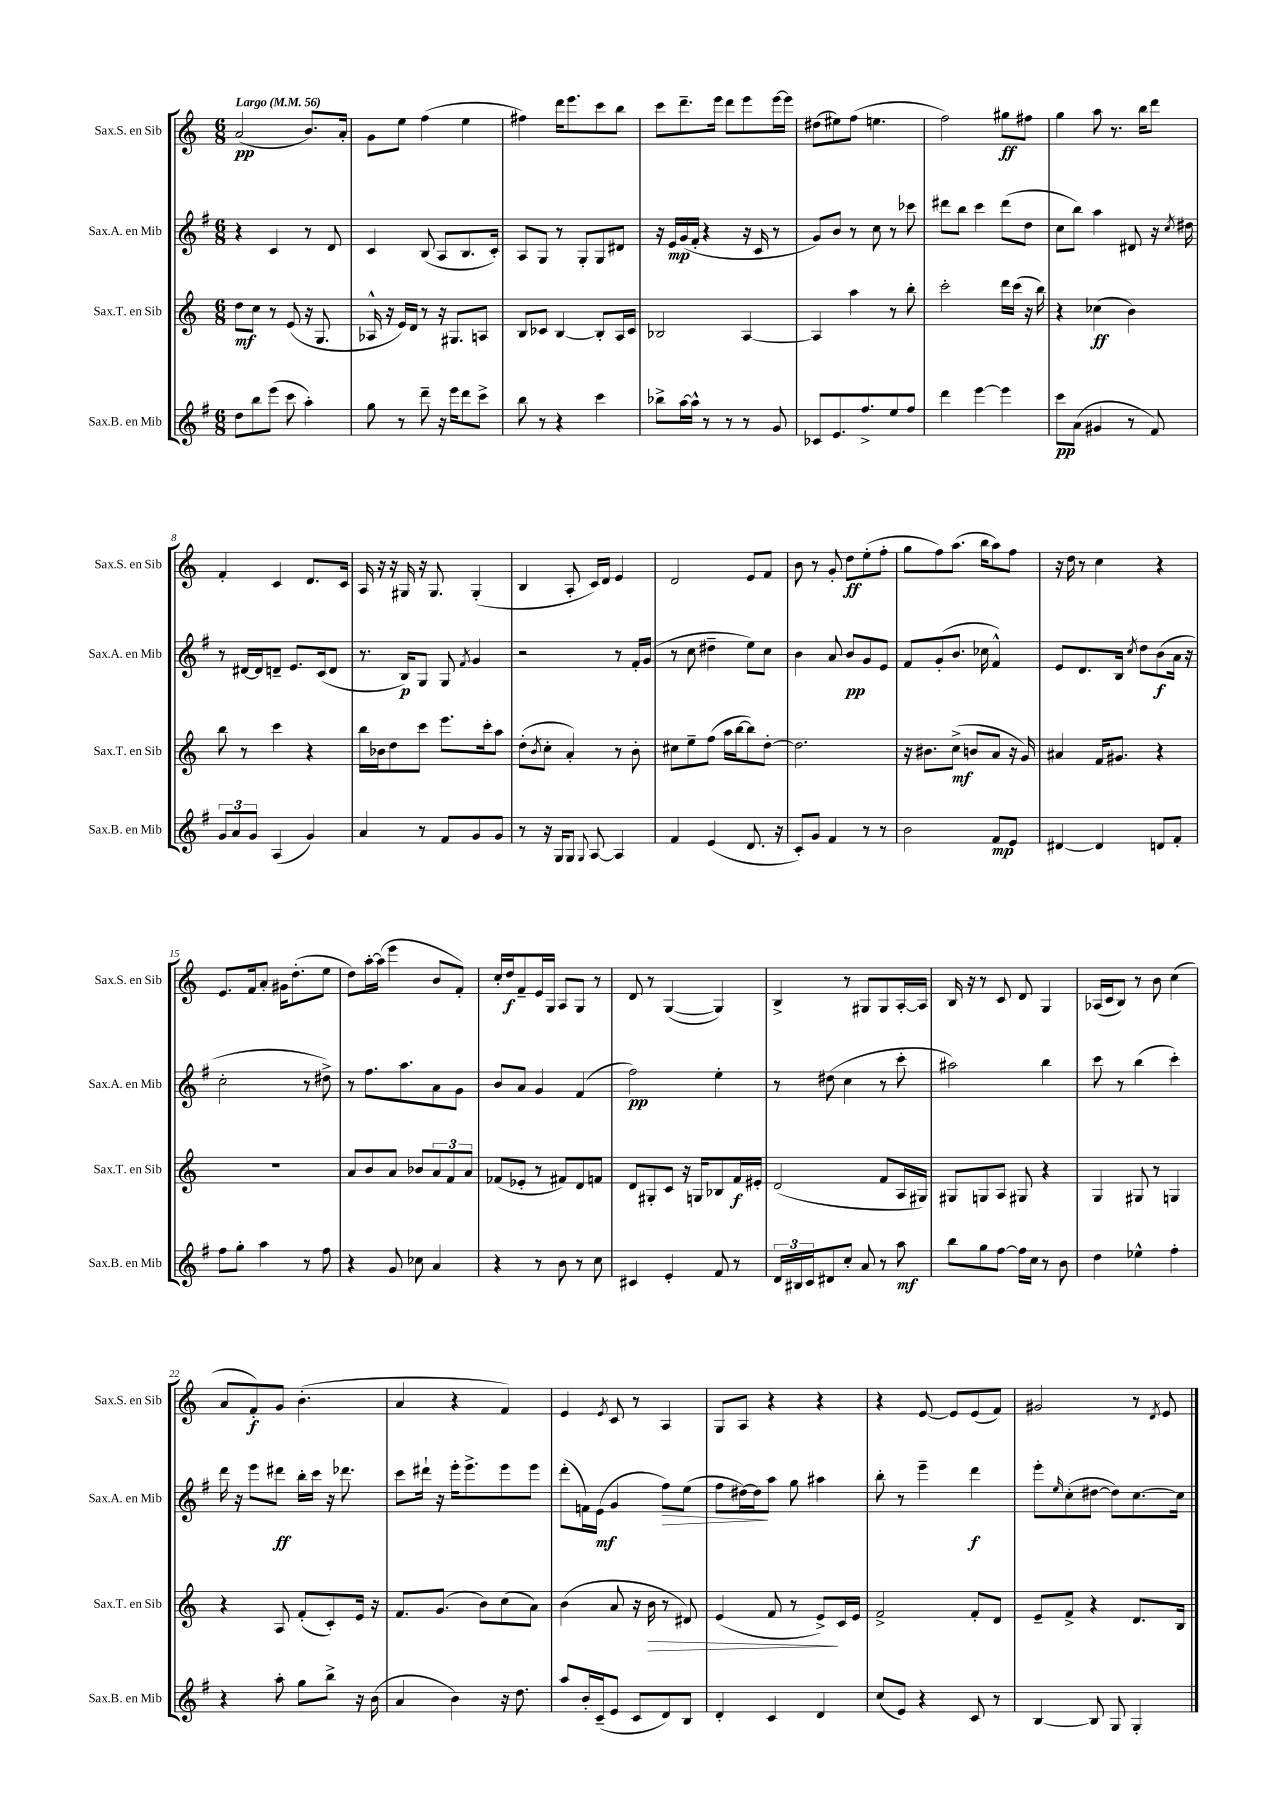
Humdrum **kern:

**kern	**kern	**kern	**kern
*staff4	*staff3	*staff2	*staff1
*clefG2	*clefG2	*clefG2	*clefG2
*k[f#]	*k[]	*k[f#]	*k[]
*M6/8	*M6/8	*M6/8	*M6/8
*MM56	*MM56	*MM56	*MM56
8dd	8dd	4r	(2a
8bb	8cc	.	.
(8eee	8r	4c	.
8ccc	(8e	.	.
4aa')	16r	8r	8.b)
.	8.G	.	.
.	.	8d	.
.	.	.	16a'
=	=	=	=
8gg	16A-^^	4c	8g
.	16r	.	.
8r	16e)	.	8ee
.	16d	.	.
8ddd~	8r	(8B	(4ff
16r	16r	8A	.
16eee	8.G#	.	.
8ddd	.	8.B	4ee
8ccc^	8A	.	.
.	.	16c')	.
=	=	=	=
8bb	8B	8A	4ff#)
8r	8c-	8G	.
4r	[4B	8r	16ddd
.	.	.	8.eee
.	.	8G'	.
4ccc	8B']	8G	8ccc
.	16A	8d#	8bb
.	16c-	.	.
=	=	=	=
8bb-^	2B-	16r	8ccc
.	.	16e	.
[16aa	.	(16g	8.ddd~
16aa^^]	.	16f#'	.
8r	.	4r	.
.	.	.	16eee
8r	.	.	8ddd
8r	[4A	16r	8eee
.	.	16c	.
8g	.	8r	[16eee
.	.	.	16eee]
=	=	=	=
8c-	4A]	8g)	(8dd#
8.e	.	8b	8ee#)
.	4aa	8r	(8ff
8.ff#^	.	.	.
.	.	8cc	4.ee
8ee	8r	8r	.
8ff#	8bb'	8ccc-	.
=	=	=	=
4ddd	2ccc'	8ddd#	2ff)
.	.	8bb	.
[4eee	.	4ccc	.
4eee]	16ddd	(8ddd#	8gg#
.	(16ccc	.	.
.	16r	8dd	8ff#
.	16bb)	.	.
=	=	=	=
8ccc	4r	8cc	4gg
(8a	.	8bb)	.
4g#	(4cc-	4aa	8aa
.	.	.	8.r
8r	4b)	8d#	.
.	.	.	16bb
8f#)	.	16r	8ddd
.	.	8qcc	.
.	.	16dd#	.
=	=	=	=
12g	8bb	8r	4f'
12a	.	.	.
.	8r	[16d#	.
12g	.	.	.
.	.	16d#]	.
(4A	4ccc	8d~	4c
.	.	8.e	.
4g)	4r	.	8.d
.	.	(16c	.
.	.	8d	.
.	.	.	16c
=	=	=	=
4a	16bb	8.r	16A
.	16b-	.	16r
.	8dd	.	16r
.	.	16B)	16G#
8r	8ccc	8G	16r
.	.	.	8.G#
8f#	8.eee	8G	.
.	.	8qf#	.
8g	.	4g	(4G#'
.	16ccc'	.	.
8g	8aa	.	.
=	=	=	=
8r	(8dd'	2r	4B
.	8qb	.	.
16r	8cc'	.	.
16G	.	.	.
8G	4a')	.	8A'
8qqG	.	.	.
[8A	.	.	16c)
.	.	.	16d
4A]	8r	8r	4e
.	8b'	16f#'	.
.	.	(16g	.
=	=	=	=
4f#	8cc#	8r	2d
.	8ee~	8cc	.
(4e	(8ff	4dd#~	.
.	16aa	.	.
.	[16bb	.	.
8.d	8bb])	8ee)	8e
.	[8dd'	8cc	8f
16r	.	.	.
=	=	=	=
8c')	2.dd]	4b	8b
8g	.	.	8r
4f#	.	8a	8g'
.	.	8b	8dd
8r	.	8g	(8ee'
8r	.	8e	8ff'
=	=	=	=
2b	16r	8f#	8gg
.	8.b#	.	.
.	.	(8g'	8ff)
.	(8cc^	8.b	(8.aa
.	8b	.	.
.	.	16cc-	16bb
8f#	8a	4f#^^)	8aa)
8e	16r	.	8ff
.	16g)	.	.
=	=	=	=
[4d#	4a#	8e	16r
.	.	.	16dd
.	.	8.d	8r
4d#]	16f	.	4cc
.	8.g#	16B	.
.	.	8qcc	.
.	.	8dd	.
8d	4r	(8b	4r
8f#'	.	16a	.
.	.	16r	.
=	=	=	=
8ff#	2.r	2cc'	8.e
8gg'	.	.	.
.	.	.	16f
4aa	.	.	8a'
.	.	.	16g#
.	.	.	(8.dd'
8r	.	8r	.
8ff#	.	8dd#^)	8ee
=	=	=	=
4r	8a	8r	8dd)
.	8b	8.ff#	[16aa'
.	.	.	(16aa]
8g	8a	.	4eee
.	.	8.aa	.
8cc-	8b-	.	.
4a	12a	8a	8b
.	12f	.	.
.	.	8g	8f')
.	12a	.	.
=	=	=	=
4r	(8f-	8b	16cc'
.	.	.	16dd
.	8e-'	8a	8f~
8r	8r	4g	16e
.	.	.	16G
8b	8f#)	.	8A
8r	8d	(4f#	8G
8cc	8f	.	8r
=	=	=	=
4c#	8d	2ff#)	8d
.	8G#'	.	8r
4e'	8c	.	([4G
.	16r	.	.
.	16G	.	.
8f#	8B-	4ee'	4G])
8r	16f	.	.
.	16e#'	.	.
=	=	=	=
24d	(2d	8r	4B^
24B#	.	.	.
24c	.	.	.
8d#	.	(8dd#	.
8cc'	.	4cc	8r
8a	.	.	8G#
8r	8f	8r	8G#
8aa	16A	8ccc'	[16A'
.	16G#)	.	16A]
=	=	=	=
8bb	8G#	2aa#)	16B
.	.	.	16r
8gg	8G	.	8r
[8ff#	8A	.	8c
16ff#]	8G#	.	8d
16cc	.	.	.
8r	4r	4bb	4G
8b	.	.	.
=	=	=	=
4dd	4G	8ccc	(16A-
.	.	.	16c
.	.	8r	8B)
4ee-^^	8G#	(4bb	8r
.	8r	.	8b
4ff#'	4G	4ccc')	(4cc
=	=	=	=
4r	4r	16ddd	8a
.	.	16r	.
.	.	8eee	8f')
8aa'	8A	8ddd#	8g
8gg	(8f'	16bb'	(4.b'
.	.	16ccc	.
8bb^	8c')	16r	.
.	.	8.ddd-	.
16r	16e	.	.
(16b	16r	.	.
=	=	=	=
4a	8.f	8ccc	4a
.	.	16ddd#`	.
.	(8.g	16r	.
4b)	.	16eee'	4r
.	.	8.eee^	.
.	8b)	.	.
16r	(8cc	8eee	4f)
8.dd	.	.	.
.	8a)	8eee	.
=	=	=	=
8aa	(4b	(8ddd'	4e
16b'	.	16f)	.
(16c~	.	(16e	.
.	.	.	8qe
8e	8a	4g	8c
8c	16r	.	8r
.	16b	.	.
8d)	8r	8ff#)	4A
8B	8d#)	(8ee	.
=	=	=	=
4d'	(4e	8ff#	8G
.	.	[16dd#)	8A
.	.	16dd#]	.
4c	8f	8aa	4r
.	8r	8gg	.
4d	8e^)	4aa#	4r
.	16c	.	.
.	16e	.	.
=	=	=	=
(8cc	2f^	8bb'	4r
8e)	.	8r	.
4r	.	4eee~	[8e
.	.	.	8e]
8c	8f'	4ddd	(8e
8r	8d	.	8f)
=	=	=	=
[4B	8e~	8eee'	2g#
.	.	16qqee	.
.	8f^	(8cc'	.
8B]	4r	[8dd#	.
8G	.	8dd#])	.
4G'	8.d	[8.cc	8r
.	.	.	8qd
.	.	.	8e
.	16B	16cc]	.
==	==	==	==
*-	*-	*-	*-
